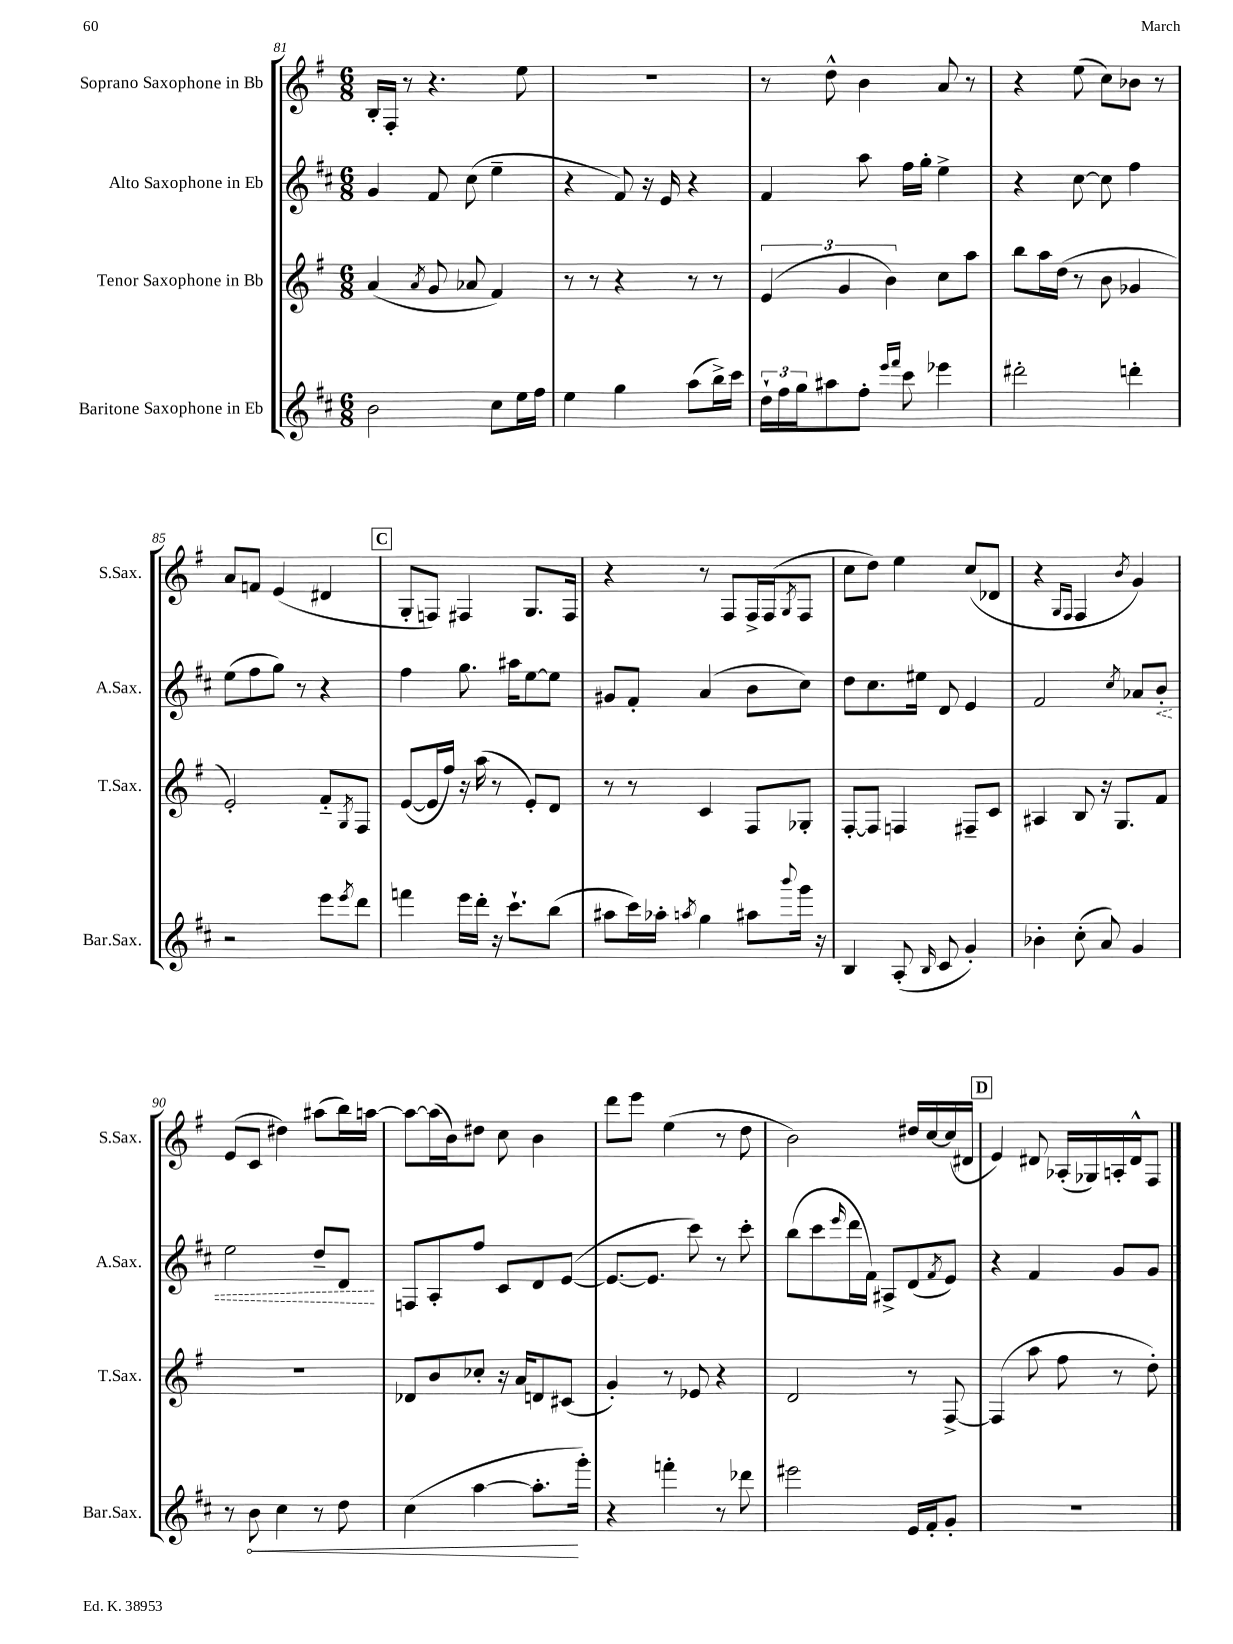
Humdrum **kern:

**kern	**dynam	**kern	**kern	**dynam	**kern
*part4	*part4	*part3	*part2	*part2	*part1
*staff4	*staff4	*staff3	*staff2	*staff2	*staff1
*I"Baritone Saxophone in Eb	*	*I"Tenor Saxophone in Bb	*I"Alto Saxophone in Eb	*	*I"Soprano Saxophone in Bb
*I'Bar.Sax.	*	*I'T.Sax.	*I'A.Sax.	*	*I'S.Sax.
*clefG2	*	*clefG2	*clefG2	*	*clefG2
*k[f#c#]	*	*k[f#]	*k[f#c#]	*	*k[f#]
*M6/8	*	*M6/8	*M6/8	*	*M6/8
=81	=81	=81	=81	=81	=81
2b\	.	(4a/	4g/	.	16B'/LL
.	.	.	.	.	16F#'/JJ
.	.	.	.	.	8r
.	.	8qa/	.	.	.
.	.	8g/	8f#/	.	4.r
.	.	8a-X/	(8cc#\	.	.
8cc#\L	.	4f#/)	4ee~\	.	.
16ee\L	.	.	.	.	8ee\
16ff#\JJ	.	.	.	.	.
=82	=82	=82	=82	=82	=82
4ee\	.	8r	4r	.	2.r
.	.	8r	.	.	.
4gg\	.	4r	8f#/)	.	.
.	.	.	16r	.	.
.	.	.	16e/	.	.
(8aa\L	.	8r	4r	.	.
16bb^\L)	.	8r	.	.	.
16ccc#\JJ	.	.	.	.	.
=83	=83	=83	=83	=83	=83
24dd`\LL	.	(6e/	4f#/	.	8r
24ff#\	.	.	.	.	.
24gg\J	.	.	.	.	.
8aa#X\	.	.	.	.	8dd^^\
.	.	6g/	.	.	.
8ff#'\J	.	.	8aa\	.	4b\
.	.	6b\)	.	.	.
16qqeee/LL	.	.	.	.	.
16qqfff#/JJ	.	.	.	.	.
8ccc#\	.	.	16ff#\LL	.	.
.	.	.	16gg'\JJ	.	.
4eee-X\	.	8cc\L	4ee^\	.	8a/
.	.	8aa\J	.	.	8r
=84	=84	=84	=84	=84	=84
2ddd#X'\	.	8bb\L	4r	.	4r
.	.	16aa\L	.	.	.
.	.	(16dd\JJ	.	.	.
.	.	8r	[8cc#\	.	(8ee\
.	.	8b\	8cc#\]	.	8cc\L)
4dddn'\	.	4g-X/	4ff#\	.	8b-X\J
.	.	.	.	.	8r
!!LO:LB:g=z
=85	=85	=85	=85	=85	=85
2r	.	2e'/)	(8ee\L	.	8a/L
.	.	.	8ff#\	.	8fn/J
.	.	.	8gg\J)	.	(4e/
.	.	.	8r	.	.
8eee\L	.	8f#/L	4r	.	4d#X/
8qeee/	.	8qG/	.	.	.
8ddd\J	.	8F#/J	.	.	.
!!LO:REH:place=s1:t=C
=86	=86	=86	=86	=86	=86
4fffn\	.	([8e/L	4ff#\	.	8G'/L
.	.	16e/L]	.	.	8Fn/J)
.	.	16ff#/JJ)	.	.	.
16eee\LL	.	16r	8.gg\	.	4F#X/
16ddd'\JJ	.	(16aa\	.	.	.
16r	.	8r	.	.	.
8.ccc#`\L	.	.	16aa#X\KL	.	.
.	.	8e'/L)	[8ee\	.	8.G/L
(8bb\J	.	8d/J	8ee\J]	.	.
.	.	.	.	.	16F#/Jk
=87	=87	=87	=87	=87	=87
8aa#X\L	.	8r	8g#X/L	.	4r
16ccc#\L)	.	8r	8f#'/J	.	.
16aa-X'\JJ	.	.	.	.	.
8qaan/	.	.	.	.	.
4gg\	.	4c/	(4a/	.	8r
.	.	.	.	.	8F#/L
8aa#X\L	.	8F#/L	8b\L	.	16F#^/L
.	.	.	.	.	(16F#/J
8qqbbb/	.	.	.	.	8qG/
16ggg\Jk	.	8G-X'/J	8cc#\J)	.	8F#/J
16r	.	.	.	.	.
=88	=88	=88	=88	=88	=88
4B/	.	[8F#'/L	8dd\L	.	8cc\L
.	.	8F#/J]	8.cc#\	.	8dd\J)
(8A'/	.	4Fn/	.	.	4ee\
.	.	.	16ee#X\Jk	.	.
16qqB/	.	.	.	.	.
8c#/	.	.	8d/	.	.
4g'/)	.	8F#X~/L	4e/	.	(8cc/L
.	.	8c/J	.	.	8d-X/J
=89	=89	=89	=89	=89	=89
4b-X'\	.	4A#X/	2f#/	.	4r
.	.	.	.	.	16qqG/LL
.	.	.	.	.	16qqF#/JJ
(8cc#'\	.	8B/	.	.	4F#/
8a/)	.	16r	.	.	.
.	.	8.G/L	.	.	.
.	.	.	8qcc#/	.	8qb/
4g/	.	.	8a-X/L	.	4g/)
!	!	!	!	!LO:HP:b	!
.	.	8f#/J	8b'/J	<	.
!!LO:LB:g=z
=90	=90	=90	=90	=90	=90
8r	.	2.r	2ee\	.	(8e/L
!	!LO:HP:b	!	!	!	!
8b\	<	.	.	.	8c/J
4cc#\	.	.	.	.	4dd#X\)
8r	.	.	8dd~/L	.	(8aa#X\L
8dd\	.	.	8d/J	.	16bb\L)
.	.	.	.	.	[16aan\JJ
.	.	.	.	[	.
=91	=91	=91	=91	=91	=91
(4cc#\	.	8d-X/L	8Fn/L	.	8aa\L_
.	.	8b/	8A'/	.	(16aa\L]
.	.	.	.	.	16b\J)
[4aa\	.	8cc-X'/J	8ff#/J	.	8dd#X\J
.	.	16r	8c#/L	.	8cc\
.	.	16a/KL	.	.	.
8.aa'\L]	.	8dn/	8d/	.	4b\
.	.	(8c#X/J	([8e/J	.	.
16ggg'\Jk)	[	.	.	.	.
=92	=92	=92	=92	=92	=92
4r	.	4g'/)	8.e/L_	.	8ddd\L
.	.	.	.	.	8eee\J
.	.	.	8.e/J]	.	.
4fffn'\	.	8r	.	.	(4ee\
.	.	8e-X/	8ccc#\)	.	.
8r	.	4r	8r	.	8r
8ddd-X\	.	.	8ccc#'\	.	8dd\
=93	=93	=93	=93	=93	=93
2eee#X\	.	2d/	(8bb\L	.	2b\)
.	.	.	8ccc#\	.	.
.	.	.	16qqeee/	.	.
.	.	.	16ddd\L	.	.
.	.	.	16f#\JJ)	.	.
.	.	.	8A#X^/L	.	.
16e/LL	.	8r	(8d/	.	16dd#X/LL
16f#'/J	.	.	.	.	[16cc/
.	.	.	8qf#/	.	.
8g'/J	.	[8F#^/	8e/J)	.	(16cc/]
.	.	.	.	.	16d#X/JJ
!!LO:REH:place=s1:t=D
=94	=94	=94	=94	=94	=94
2.r	.	(4F#/]	4r	.	4e/)
.	.	8aa\	4f#/	.	8d#X/
.	.	8ff#\	.	.	(16A-X'/LL
.	.	.	.	.	16G-X/)
.	.	8r	8g/L	.	16An'/
.	.	.	.	.	16d#^^/J
.	.	8dd'\)	8g/J	.	8F#/J
==	==	==	==	==	==
*-	*-	*-	*-	*-	*-
